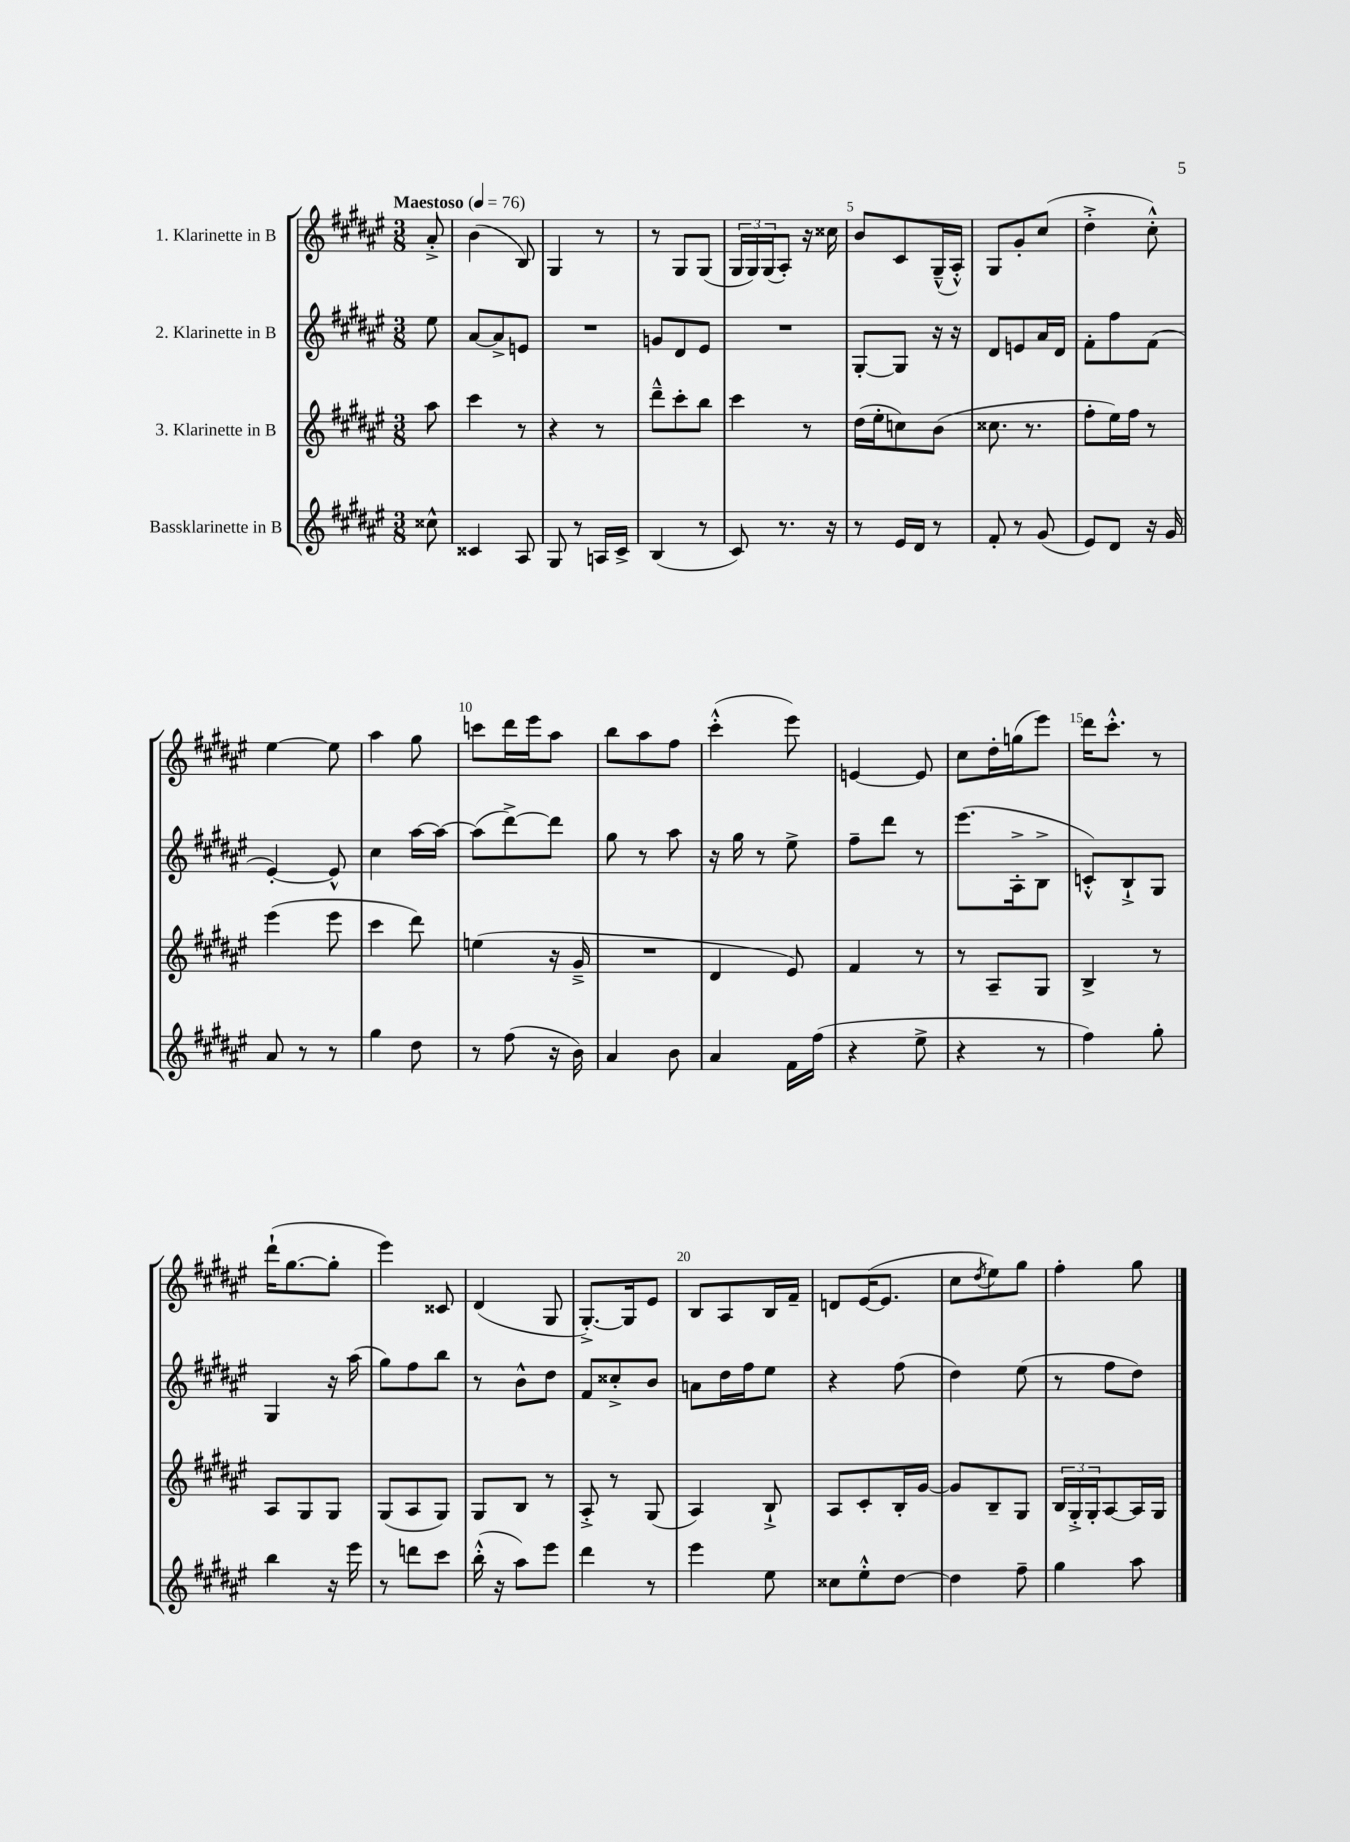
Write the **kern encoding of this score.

**kern	**kern	**kern	**kern
*part4	*part3	*part2	*part1
*staff4	*staff3	*staff2	*staff1
*I"Bassklarinette in B	*I"3. Klarinette in B	*I"2. Klarinette in B	*I"1. Klarinette in B
*clefG2	*clefG2	*clefG2	*clefG2
*k[f#c#g#d#a#e#]	*k[f#c#g#d#a#e#]	*k[f#c#g#d#a#e#]	*k[f#c#g#d#a#e#]
*M3/8	*M3/8	*M3/8	*M3/8
*MM76	*MM76	*MM76	*MM76
=	=	=	=
!	!	!	!LO:TX:a:B:t=Maestoso
8cc##X^^\	8aa#\	8ee#\	8a#'^/
=1	=1	=1	=1
4c##X/	4ccc#\	[8a#/L	(4b\
.	.	8a#^/]	.
8A#/	8r	8en/J	8B/)
=2	=2	=2	=2
8G#/	4r	4.r	4G#/
8r	.	.	.
16An/LL	8r	.	8r
16c#^/JJ	.	.	.
=3	=3	=3	=3
(4B/	8ddd#~^^\L	8gn/L	8r
.	8ccc#'\	8d#/	8G#/L
8r	8bb\J	8e#/J	(8G#/J
=4	=4	=4	=4
8c#/)	4ccc#\	4.r	24G#/LL
.	.	.	24G#/)
.	.	.	(24G#/J
8.r	.	.	8A#'/J)
.	8r	.	16r
16r	.	.	16cc##X\
=5	=5	=5	=5
8r	(16dd#\LL	[8G#'/L	8b/L
.	16ee#'\J	.	.
16e#/LL	8ccn\)	8G#/J]	8c#/
16d#/JJ	.	.	.
8r	(8b\J	16r	(16G#~^^/L
.	.	16r	16A#'^^/JJ)
=6	=6	=6	=6
8f#'/	8.cc##X\	8d#/L	8G#/L
8r	.	8en/	8g#'/
.	8.r	.	.
(8g#/	.	16a#/L	(8cc#/J
.	.	16d#/JJ	.
=7	=7	=7	=7
8e#/L)	8ff#'\L	8f#'\L	4dd#'^\
8d#/J	16ee#\L)	8ff#\	.
.	16ff#\JJ	.	.
16r	8r	(8f#\J	8cc#'^^\)
16g#/	.	.	.
!!LO:LB:g=z
=8	=8	=8	=8
8a#/	(4eee#\	[4e#'/)	[4ee#\
8r	.	.	.
8r	8eee#\	8e#^^/]	8ee#\]
=9	=9	=9	=9
4gg#\	4ccc#\	4cc#\	4aa#\
8dd#\	8ddd#\)	[16aa#\LL	8gg#\
.	.	16aa#\JJ_	.
=10	=10	=10	=10
8r	(4een\	(8aa#\L]	8cccn\L
(8ff#\	.	[8ddd#^\)	16ddd#\L
.	.	.	16eee#\J
16r	16r	8ddd#\J]	8aa#\J
16b\)	16g#~^/	.	.
=11	=11	=11	=11
4a#/	4.r	8gg#\	8bb\L
.	.	8r	8aa#\
8b\	.	8aa#\	8ff#\J
=12	=12	=12	=12
4a#/	4d#/	16r	(4ccc#'^^\
.	.	16gg#\	.
.	.	8r	.
16f#\LL	8e#/)	8ee#^\	8eee#\)
(16ff#\JJ	.	.	.
=13	=13	=13	=13
4r	4f#/	8ff#~\L	[4en/
.	.	8ddd#\J	.
8ee#^\	8r	8r	8e/]
=14	=14	=14	=14
4r	8r	(8.eee#\L	8cc#\L
.	8A#~/L	.	16dd#'\L
.	.	16A#'^\k	(16ggn\J
8r	8G#/J	8B^\J	8eee#\J)
=15	=15	=15	=15
4ff#\)	4B^/	8cn'^^/L)	16ddd#\KL
.	.	.	8.ccc#'^^\J
.	.	8B`^/	.
8gg#'\	8r	8G#/J	8r
!!LO:LB:g=z
=16	=16	=16	=16
4bb\	8A#/L	4G#/	(16ddd#`\KL
.	.	.	[8.gg#\
.	8G#/	.	.
16r	8G#/J	16r	8gg#'\J]
16eee#\	.	(16aa#\	.
=17	=17	=17	=17
8r	(8G#/L	8gg#\L)	4eee#\)
8dddn\L	8A#/	8ff#\	.
8ccc#\J	8G#/J)	8bb\J	8c##X/
=18	=18	=18	=18
(16bb'^^\	8G#/L	8r	(4d#/
16r	.	.	.
8aa#\L)	8B/J	8b^^\L	.
8eee#\J	8r	8dd#\J	8G#/
=19	=19	=19	=19
4ddd#\	8A#'^/	8f#/L	[8.G#'^/L)
.	8r	8cc##X'^/	.
.	.	.	16G#/k]
8r	(8G#/	8b/J	8e#/J
=20	=20	=20	=20
4eee#\	4A#/)	8an\L	8B/L
.	.	16dd#\L	8A#/
.	.	16ff#\J	.
8ee#\	8B`^/	8ee#\J	16B/L
.	.	.	16f#~/JJ
=21	=21	=21	=21
8cc##X\L	8A#/L	4r	8dn/L
8ee#'^^\	8c#'/	.	([16e#/K
.	.	.	8.e#/J]
[8dd#\J	16B'/L	(8ff#\	.
.	[16g#/JJ	.	.
=22	=22	=22	=22
4dd#\]	8g#/L]	4dd#\)	8cc#\L
.	.	.	8qdd#/
.	8B~/	.	8ee#\)
8ff#~\	8G#/J	(8ee#\	8gg#\J
=23	=23	=23	=23
4gg#\	24B/LL	8r	4ff#'\
.	24G#'^/	.	.
.	24G#'/J	.	.
.	[8A#/	8ff#\L	.
8aa#\	16A#/L]	8dd#\J)	8gg#\
.	16G#/JJ	.	.
==	==	==	==
*-	*-	*-	*-
